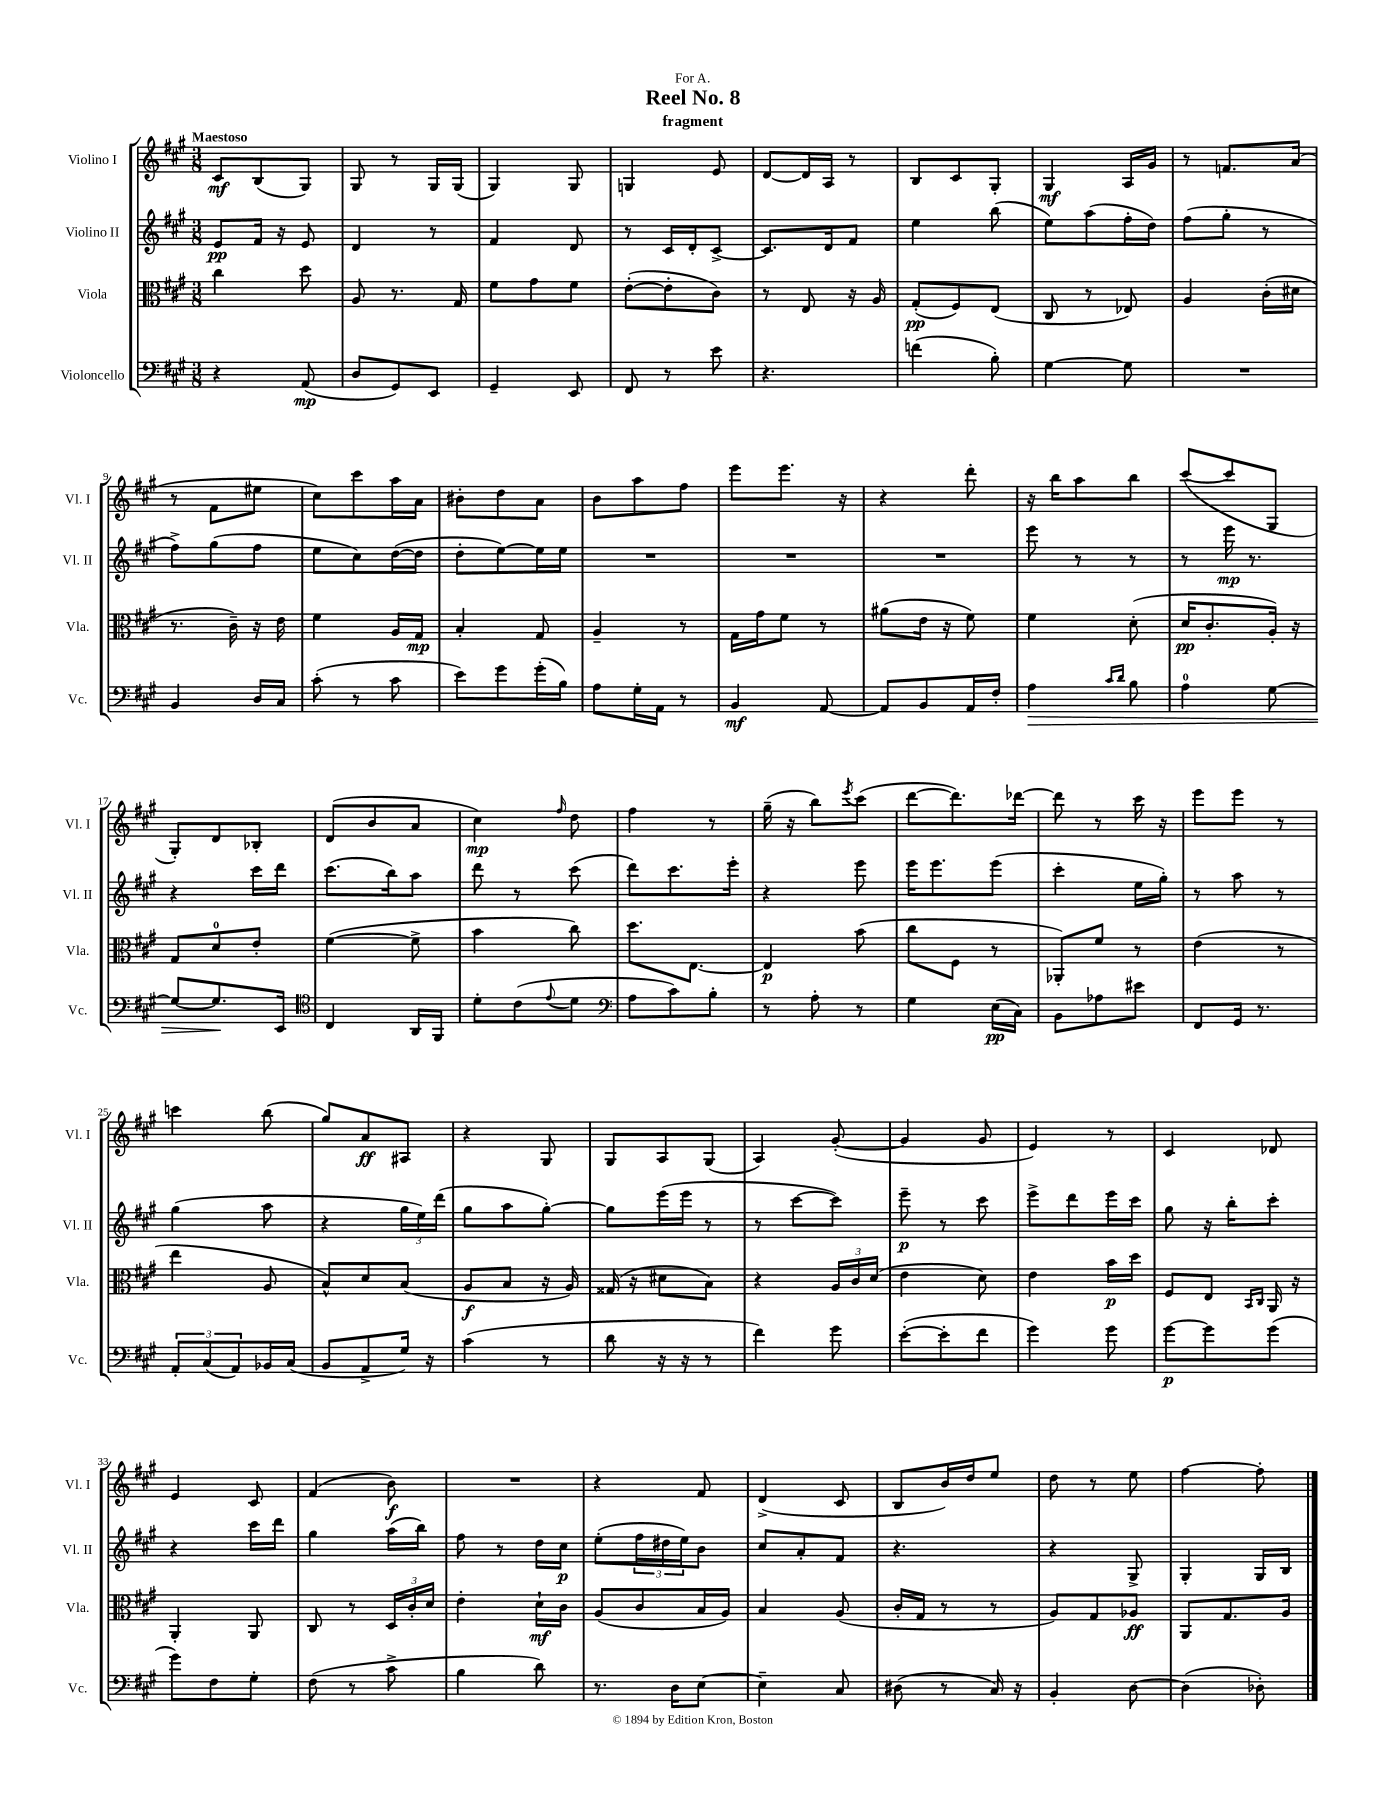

**kern	**kern	**kern	**kern
*staff4	*staff3	*staff2	*staff1
*clefF4	*clefC3	*clefG2	*clefG2
*k[f#c#g#]	*k[f#c#g#]	*k[f#c#g#]	*k[f#c#g#]
*M3/8	*M3/8	*M3/8	*M3/8
4r	4cc#	8e	8c#
.	.	16f#	(8B
.	.	16r	.
(8AA	8dd	8e	8G#)
=	=	=	=
8D	8A	4d	8G#
8GG#)	8.r	.	8r
8EE	.	8r	16G#
.	16G#	.	(16G#
=	=	=	=
4GG#~	8f#	4f#	4G#)
.	8g#	.	.
8EE	8f#	8d	8G#
=	=	=	=
8FF#	([8e'	8r	4G
8r	8e']	16c#	.
.	.	16d'	.
8e	8c#)	[8c#^	8e
=	=	=	=
4.r	8r	8.c#]	[8d
.	8E	.	16d]
.	.	16d	16A
.	16r	8f#	8r
.	16A	.	.
=	=	=	=
(4f	(8G#'	4ee	8B
.	8F#)	.	8c#
8B')	(8E	(8bb	8G#'
=	=	=	=
[4G#	8C#	8ee)	4G#
.	8r	(8aa	.
8G#]	8E-)	16ff#'	16A
.	.	16dd)	16g#
=	=	=	=
4.r	4A	(8ff#	8r
.	.	8gg#'	8.f
.	(16c#'	8r	.
.	16d#	.	(16a
=	=	=	=
4BB	8.r	8ff#^)	8r
.	.	(8gg#	8f#
.	16c#~)	.	.
16D	16r	8ff#	8ee#
16C#	16e	.	.
=	=	=	=
(8c#'	4f#	8ee	8cc#)
8r	.	8cc#)	8ccc#
8c#	16A	([16dd	16aa
.	16G#	16dd]	16a
=	=	=	=
8e)	4B'	8dd'	8b#'
8g#	.	[8ee)	8dd
(16g#'	8G#	16ee]	8a
16B)	.	16ee	.
=	=	=	=
8A	4A~	4.r	8b
16G#'	.	.	8aa
16AA	.	.	.
8r	8r	.	8ff#
=	=	=	=
4BB	16G#	4.r	8eee
.	16g#	.	.
.	8f#	.	8.eee
[8AA	8r	.	.
.	.	.	16r
=	=	=	=
8AA]	(8a#	4.r	4r
8BB	16e	.	.
.	16r	.	.
16AA	8f#)	.	8ddd'
16F#'	.	.	.
=	=	=	=
4A	4f#	8eee	16r
.	.	.	16bb
.	.	8r	8aa
16qqc#	.	.	.
16qqd	.	.	.
8B	(8d'	8r	8bb
=	=	=	=
4A	16d	8r	([8ccc#
.	8.c#'	.	.
.	.	16eee	8ccc#]
.	.	8.r	.
[8G#	16A')	.	8G#
.	16r	.	.
=	=	=	=
8G#_	8G#	4r	8G#')
8.G#]	8d	.	8d
.	8e'	16ccc#	8B-'
16EE	.	16ddd	.
=	=	=	=
*clefC4	*	*	*
4C#	([4f#	(8.ccc#	(8d
.	.	.	8b
.	.	16bb)	.
16AA	8f#^]	8aa	8a
16FF#	.	.	.
=	=	=	=
8d'	4b	8ddd	4cc#)
(8c#	.	8r	.
8qqe	.	.	16qqff#
8d	8cc#)	(8ccc#	8dd
=	=	=	=
*clefF4	*	*	*
8A	8.dd	8ddd)	4ff#
8c#)	.	8.ccc#	.
.	[8.E	.	.
8B'	.	.	8r
.	.	16eee'	.
=	=	=	=
8r	4E]	4r	(16gg#~
.	.	.	16r
8A'	.	.	8bb)
.	.	.	8qeee
8r	(8b	8eee	(8ccc#
=	=	=	=
4G#	8cc#	16eee	[8ddd
.	.	8.eee	.
.	8F#	.	8.ddd])
(16E	8r	(8eee	.
16C#)	.	.	[16ddd-
=	=	=	=
8BB	8AA-')	4ccc#'	8ddd-]
8A-	8f#	.	8r
8e#	8r	16ee	16ccc#
.	.	16gg#')	16r
=	=	=	=
8FF#	(4e	8r	8eee
16GG#	.	8aa	8eee
8.r	.	.	.
.	8r	8r	8r
=	=	=	=
12AA'	4ee	(4gg#	4ccc
(12C#	.	.	.
12AA)	.	.	.
16BB-	8A	8aa	(8bb
(16C#	.	.	.
=	=	=	=
8BB	8B^^)	4r	8gg#)
8AA^	8d	.	8a
16G#)	(8B	24gg#	8A#
.	.	24ee)	.
16r	.	.	.
.	.	(24ddd	.
=	=	=	=
(4c#	8A	8gg#	4r
.	8B	8aa	.
8r	16r	[8gg#')	8G#
.	16A)	.	.
=	=	=	=
8d	(16G##	8gg#]	8G#
.	16r	.	.
16r	8d#	(16eee	8A
16r	.	16eee	.
8r	8B)	8r	(8G#
=	=	=	=
4f#)	4r	8r	4A)
.	.	[8ccc#	.
8g#	24A	8ccc#])	([8g#'
.	24c#	.	.
.	(24d	.	.
=	=	=	=
([8e'	4e	8eee~	4g#]
8e']	.	8r	.
8f#	8d)	8ccc#	8g#
=	=	=	=
4g#)	4e	8eee^	4e)
.	.	8ddd	.
8g#	16b	16eee	8r
.	16dd	16ccc#	.
=	=	=	=
[8g#	8F#	8gg#	4c#
8g#]	8E	16r	.
.	.	16bb'	.
.	16qqBB	.	.
.	16qqC#	.	.
(8g#	16AA	8ccc#'	8d-
.	16r	.	.
=	=	=	=
8g#)	4AA'	4r	4e
8F#	.	.	.
8G#'	8AA	16ccc#	8c#
.	.	16ddd	.
=	=	=	=
(8F#	8C#	4gg#	(4f#
8r	8r	.	.
8c#^	24D	(16aa	8b)
.	24c#'	.	.
.	.	16bb)	.
.	24d	.	.
=	=	=	=
4B	4e'	8ff#	4.r
.	.	8r	.
8d)	16d`	16dd	.
.	16c#	16cc#	.
=	=	=	=
8.r	(8A	(8ee'	4r
.	8c#	24ff#	.
.	.	24dd#	.
16D	.	.	.
.	.	24ee)	.
[8E	16B	8b	8f#
.	16A)	.	.
=	=	=	=
4E~]	4B	8cc#	(4d^
.	.	8a'	.
8C#	(8A	8f#	8c#
=	=	=	=
(8D#	16c#'	4.r	8B
.	16G#	.	.
8r	8r	.	16b)
.	.	.	16dd
16C#)	8r	.	8ee
16r	.	.	.
=	=	=	=
4BB'	8A)	4r	8dd
.	8G#	.	8r
[8D	8A-	8G#^	8ee
=	=	=	=
(4D]	8AA	4G#'	[4ff#
.	8.G#	.	.
8D-')	.	16G#	8ff#']
.	16A	16B	.
==	==	==	==
*-	*-	*-	*-
